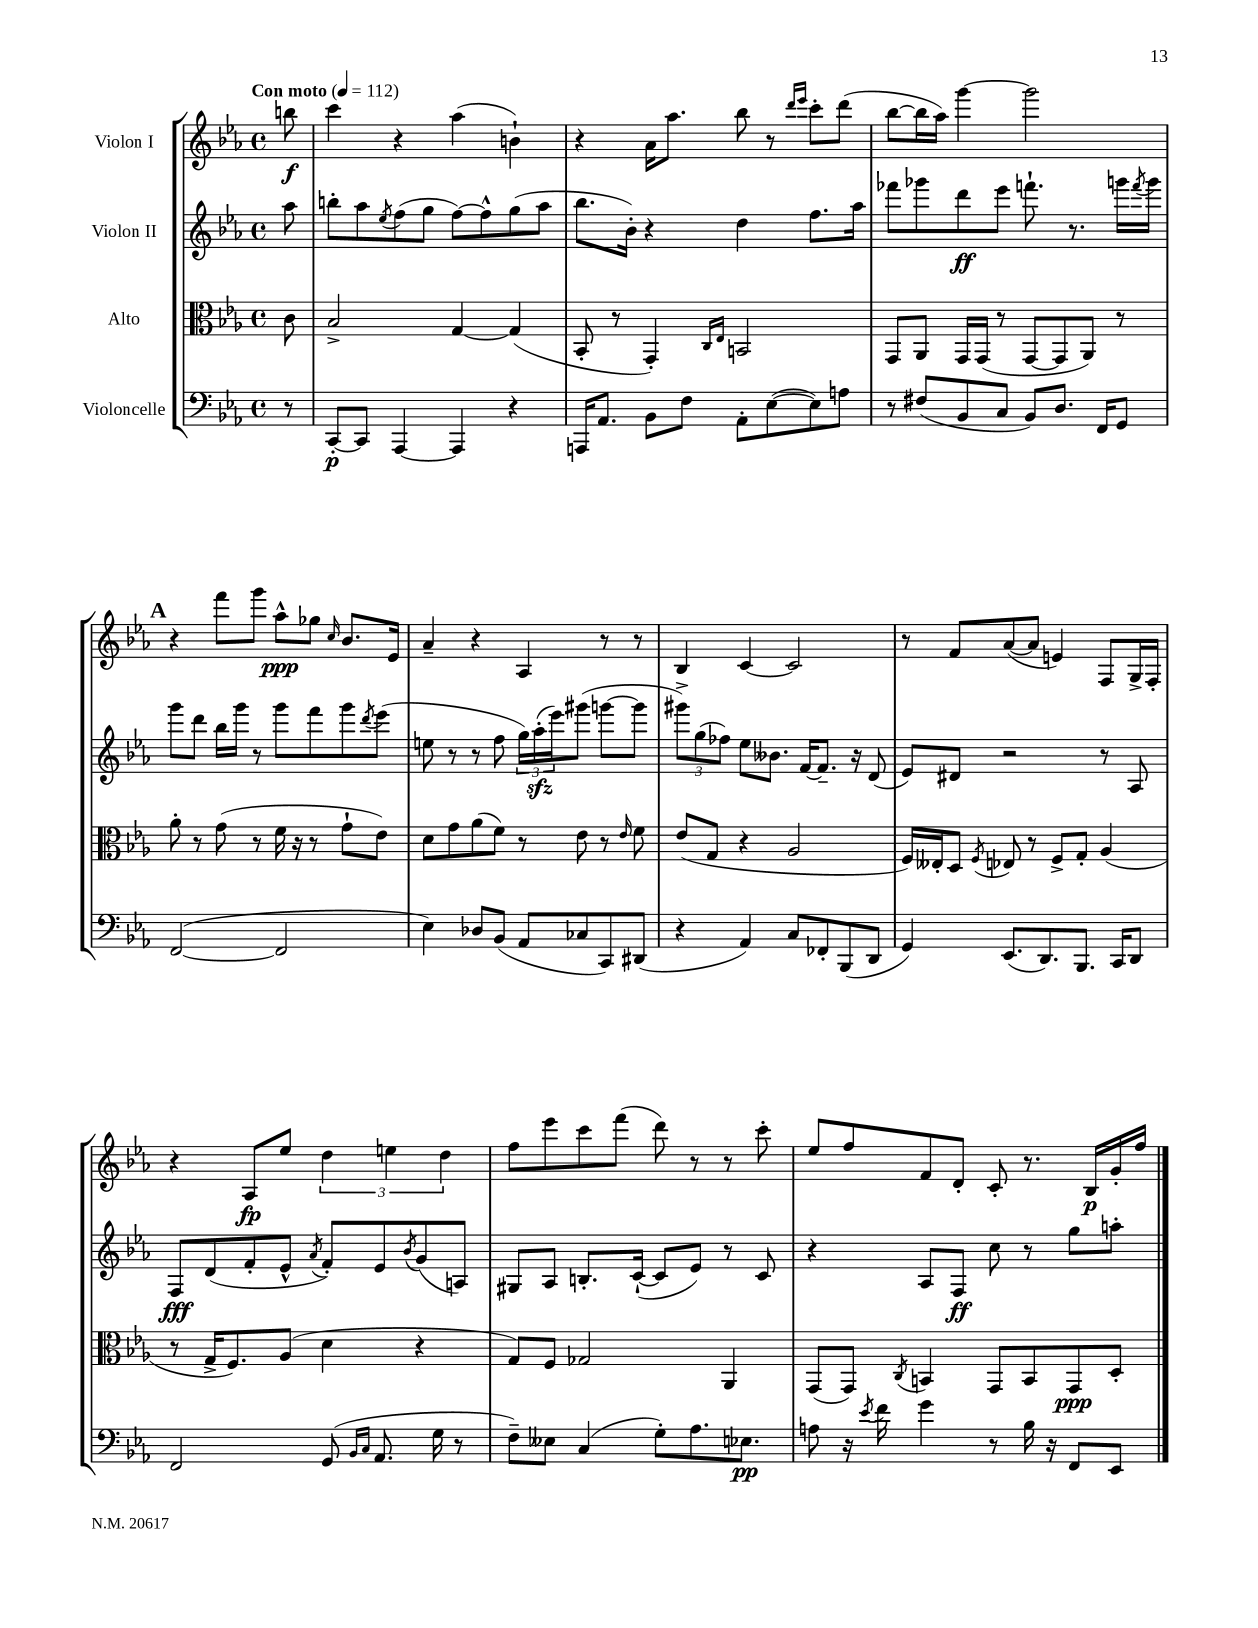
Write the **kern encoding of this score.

**kern	**kern	**kern	**kern
*staff4	*staff3	*staff2	*staff1
*clefF4	*clefC3	*clefG2	*clefG2
*k[b-e-a-]	*k[b-e-a-]	*k[b-e-a-]	*k[b-e-a-]
*M4/4	*M4/4	*M4/4	*M4/4
*met(c)	*met(c)	*met(c)	*met(c)
*MM112	*MM112	*MM112	*MM112
8r	8c	8aa-	8bb
=	=	=	=
[8CC'	2B-^	8bb'	4ccc
8CC]	.	8aa-	.
.	.	8qee-	.
[4AAA-	.	(8ff	4r
.	.	8gg	.
4AAA-]	[4G	[8ff)	(4aa-
.	.	8ff^^]	.
4r	(4G]	(8gg	4b`)
.	.	8aa-	.
=	=	=	=
16AAA	8BB-'	8.bb-	4r
8.AA-	.	.	.
.	8r	.	.
.	.	16b-')	.
8BB-	4GG')	4r	16a-
.	.	.	8.aa-
8F	.	.	.
.	16qqC	.	.
.	16qqE-	.	.
8AA-'	2BB	4dd	8bb-
([8E-	.	.	8r
.	.	.	16qqddd
.	.	.	16qqeee-
8E-])	.	8.ff	8ccc'
8A	.	.	(8ddd
.	.	16aa-	.
=	=	=	=
8r	8GG	8fff-	[8bb-
(8F#	8AA-	8ggg-	16bb-]
.	.	.	16aa-)
8BB-	16GG	8ddd	[4ggg
.	(16GG	.	.
8C	8r	8eee-	.
8BB-)	[8GG	8.fff`	2ggg]
8.D	8GG]	.	.
.	.	8.r	.
.	8AA-)	.	.
16FF	.	.	.
8GG	8r	16ggg	.
.	.	8qfff	.
.	.	16ggg	.
=	=	=	=
([2FF	8a-'	8ggg	4r
.	8r	8ddd	.
.	(8g	16bb-	8fff
.	.	16ggg	.
.	8r	8r	8ggg
2FF]	16f	8ggg	8aa-^^
.	16r	.	.
.	8r	8fff	8gg-
.	.	.	16qqcc
.	8g`	8ggg	8.b-
.	.	8qddd	.
.	8e-)	(8eee-	.
.	.	.	16e-
=	=	=	=
4E-)	8d	8ee	4a-~
.	8g	8r	.
8D-	(8a-	8r	4r
(8BB-	8f)	8ff	.
8AA-	8r	24gg)	4A-
.	.	(24aa-'	.
.	.	24eee-)	.
8C-	8e-	(8ggg#	.
8CC)	8r	[8ggg	8r
.	16qqe-	.	.
(8DD#	8f	8ggg]	8r
=	=	=	=
4r	(8e-	12ggg#^)	4B-
.	.	(12gg	.
.	8G	.	.
.	.	12ff-)	.
4AA-)	4r	8ee-	[4c
.	.	8.b--	.
8C	2A-	.	2c]
.	.	[16f	.
8FF-'	.	8.f~]	.
(8BBB-	.	.	.
.	.	16r	.
8DD	.	(8d	.
=	=	=	=
4GG)	16F)	8e-)	8r
.	16E--'	.	.
.	8D	8d#	8f
.	8qF	.	.
(8.EE-	8E-	2r	([8a-
.	8r	.	8a-]
8.DD)	.	.	.
.	8F^	.	4e)
8.BBB-	8G'	.	.
.	(4A-	8r	8F
16CC	.	.	.
8DD	.	8A-	16G^
.	.	.	16F'
=	=	=	=
2FF	8r	8F	4r
.	16G^	(8d	.
.	8.F)	.	.
.	.	8f'	8A-
.	(8A-	8e-^^	8ee-
.	.	8qa-	.
(8GG	4d	8f')	6dd
16qqBB-	.	.	.
16qqC	.	.	.
8.AA-	.	8e-	.
.	.	.	6ee
.	.	8qb-	.
.	4r	(8g	.
16G	.	.	.
.	.	.	6dd
8r	.	8A)	.
=	=	=	=
8F~)	8G)	8G#	8ff
8E--	8F	8A-	8eee-
(4C	2G-	8.B'	8ccc
.	.	.	(8fff
.	.	([16c`	.
8G')	.	8c]	8ddd)
8.A-	.	8e-)	8r
.	4AA-	8r	8r
8.E-	.	.	.
.	.	8c	8ccc'
=	=	=	=
8A	(8GG	4r	8ee-
16r	8GG)	.	8ff
8qe-	.	.	.
16f	.	.	.
.	8qC	.	.
4g	4BB	8A-	8f
.	.	8F	8d'
8r	8GG	8cc	8c'
16B-	8BB	8r	8.r
16r	.	.	.
8FF	8GG	8gg	.
.	.	.	16B-
8EE-	8D'	8aa'	16g'
.	.	.	16ff
==	==	==	==
*-	*-	*-	*-
